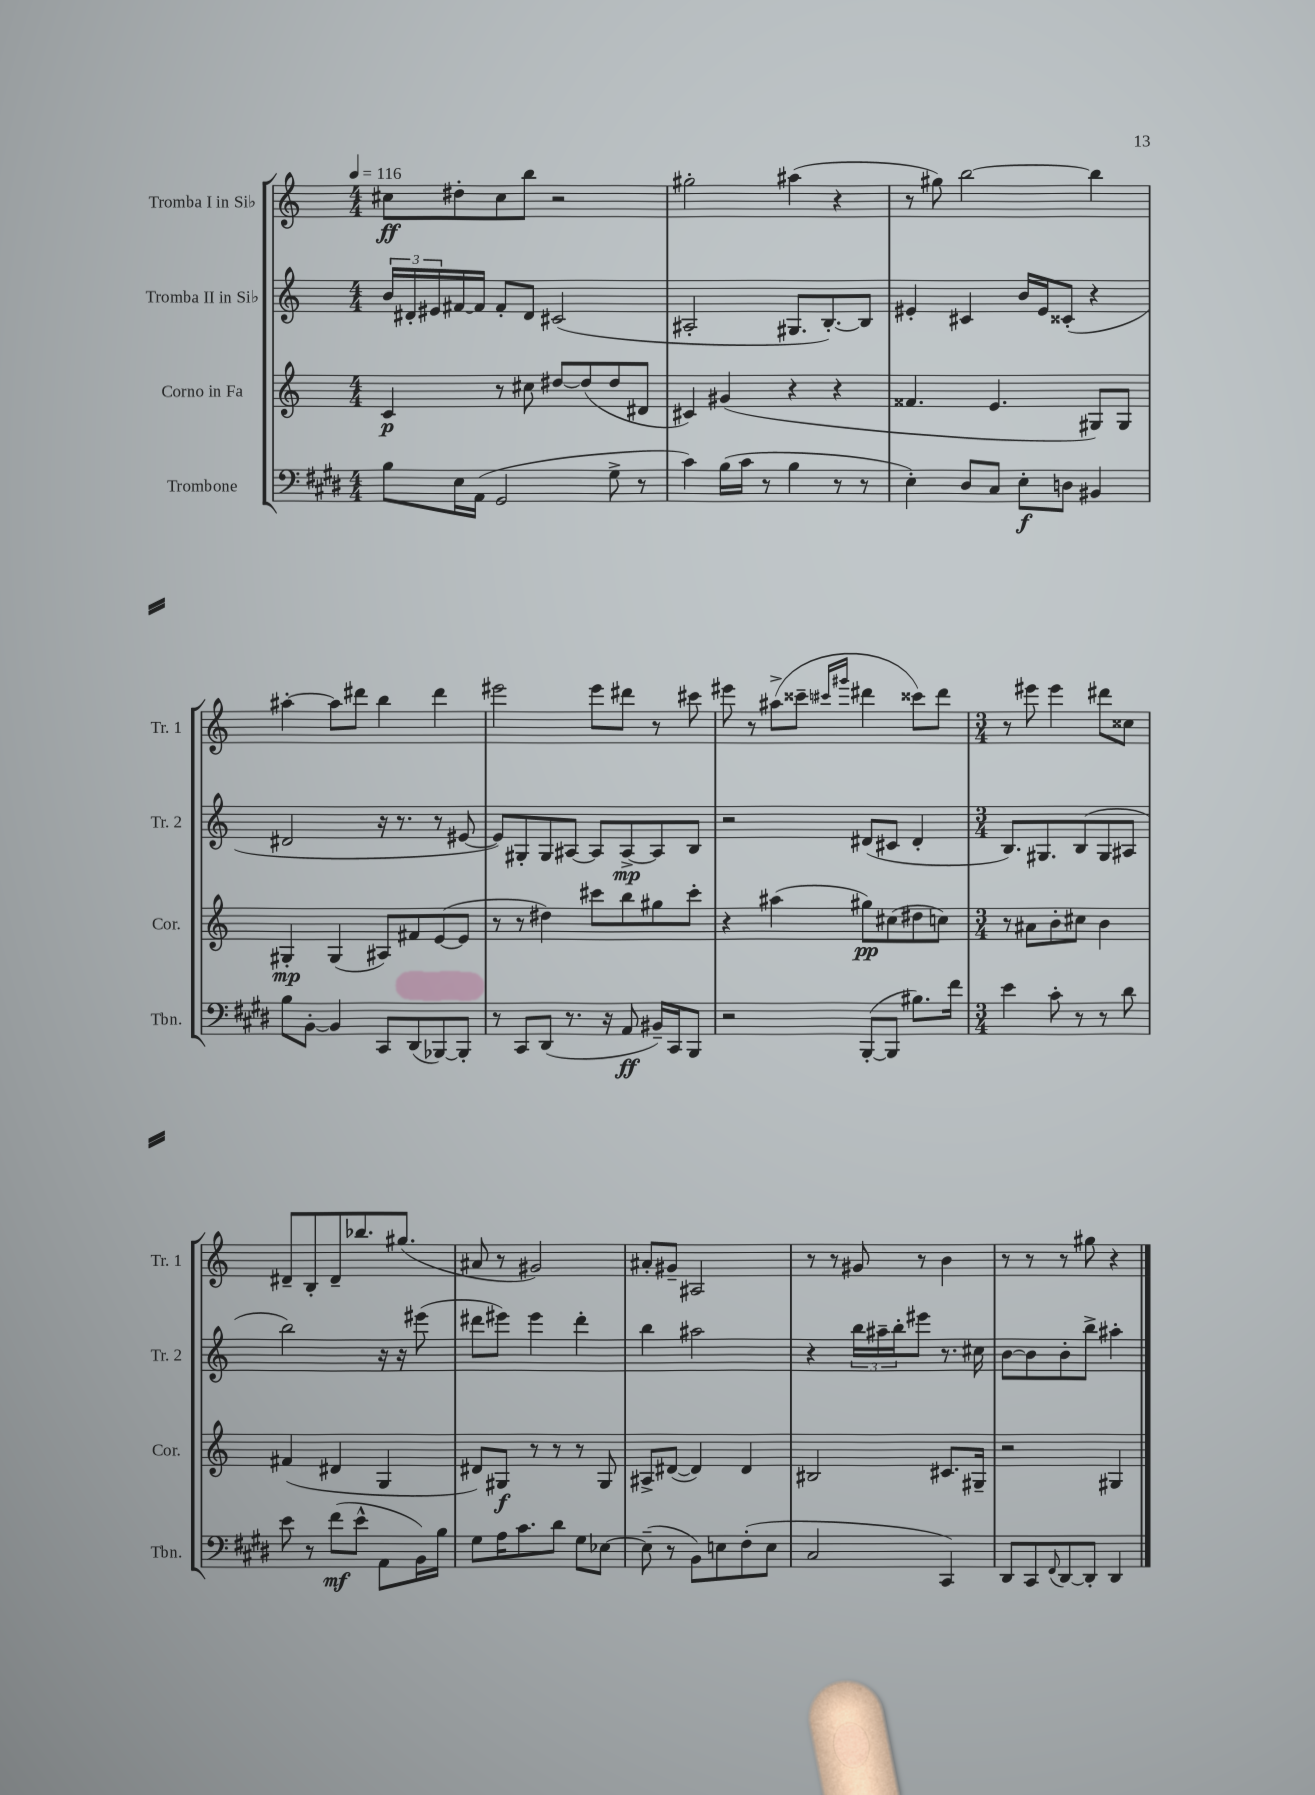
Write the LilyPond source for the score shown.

<<
\new StaffGroup <<
\new Staff = "s0" \with { instrumentName = "Tromba I in Sib" shortInstrumentName = "Tr. 1" } {
    \clef treble \key c \major \numericTimeSignature \time 4/4 \tempo 4 = 116
    cis''8\ff dis''8-. cis''8 b''8 r2 |
    gis''2-. ais''4( r4 |
    r8 gis''8) b''2~ b''4 |
    ais''4~-. ais''8 dis'''8 b''4 dis'''4 |
    eis'''2 eis'''8 dis'''8 r8 cis'''8 |
    eis'''8 r8 ais''8->( cisis'''8-- \grace { cis'''16 gis'''16 } dis'''4 cisis'''8) dis'''8 |
    \numericTimeSignature \time 3/4 r8 eis'''8 eis'''4 dis'''8 cisis''8 |
    dis'8-- b8-. dis'8-- bes''8. gis''8.( |
    ais'8 r8 gis'2) |
    ais'8-. gis'8-- ais2 |
    r8 r8 gis'8 r8 b'4 |
    r8 r8 r8 gis''8 r4 \bar "|." |
}
\new Staff = "s1" \with { instrumentName = "Tromba II in Sib" shortInstrumentName = "Tr. 2" } {
    \clef treble \key c \major \numericTimeSignature \time 4/4
    \tuplet 3/2 { b'16 dis'16-. eis'16 } fis'16~ fis'16 fis'8-. dis'8 cis'2( |
    ais2-. gis8. b8.~-.) b8 |
    eis'4-. cis'4 b'16 eis'16 cisis'8-.( r4 |
    dis'2 r16 r8. r8 eis'8~ |
    eis'8) gis8-. gis8 ais8~ ais8 ais8~->\mp ais8 b8 |
    r2 dis'8( cis'8 dis'4-. |
    \numericTimeSignature \time 3/4 b8.) gis8. b8( gis8 ais8 |
    b''2) r16 r16 eis'''8( |
    dis'''8 eis'''8) eis'''4 dis'''4-. |
    b''4 ais''2 |
    r4 \tuplet 3/2 { b''16 ais''16-- b''16-. } eis'''8 r8. cis''16 |
    b'8~ b'8 b'8-. b''8-> ais''4-. \bar "|." |
}
\new Staff = "s2" \with { instrumentName = "Corno in Fa" shortInstrumentName = "Cor." } {
    \clef treble \key c \major \numericTimeSignature \time 4/4
    c'4\p r8 cis''8 dis''8~ dis''8( dis''8 dis'8 |
    cis'4) gis'4( r4 r4 |
    fisis'4. e'4. gis8) gis8 |
    gis4-.\mp gis4( ais8) fis'8 e'8~( e'8 |
    r8 r8 dis''4) cis'''8 b''8 gis''8 cis'''8-. |
    r4 ais''4( gis''8\pp) cis''8( dis''8 c''8) |
    \numericTimeSignature \time 3/4 r8 ais'8 b'8-. cis''8 b'4 |
    fis'4( dis'4 g4 |
    dis'8) gis8\f r8 r8 r8 gis8 |
    ais8-> dis'8~( dis'4) dis'4 |
    bis2 cis'8. gis16-- |
    r2 gis4 \bar "|." |
}
\new Staff = "s3" \with { instrumentName = "Trombone" shortInstrumentName = "Tbn." } {
    \clef bass \key e \major \numericTimeSignature \time 4/4
    b8 e16 a,16( gis,2 gis8-> r8 |
    cis'4) b16( cis'16 r8 b4 r8 r8 |
    e4-.) dis8 cis8 e8-.\f d8 bis,4 |
    b8 b,8~-. b,4 cis,8 dis,8( bes,,8~) bes,,8-. |
    r8 cis,8 dis,8( r8. r16 a,8\ff bis,16--) cis,16 b,,8 |
    r2 b,,8~-.( b,,8 bis8.) fis'16 |
    \numericTimeSignature \time 3/4 e'4 cis'8-. r8 r8 dis'8 |
    e'8 r8 fis'8\mf( e'8-^ a,8 b,16) b16 |
    gis8 a16 cis'8. dis'8 gis8 ees8~ |
    ees8--( r8 b,8) e8 fis8-.( e8 |
    cis2 cis,4) |
    dis,8 cis,8 \appoggiatura { fis,8 } dis,8~ dis,8-. dis,4 \bar "|." |
}
>>
>>
\layout { \context { \Score \remove "Bar_number_engraver" } }
